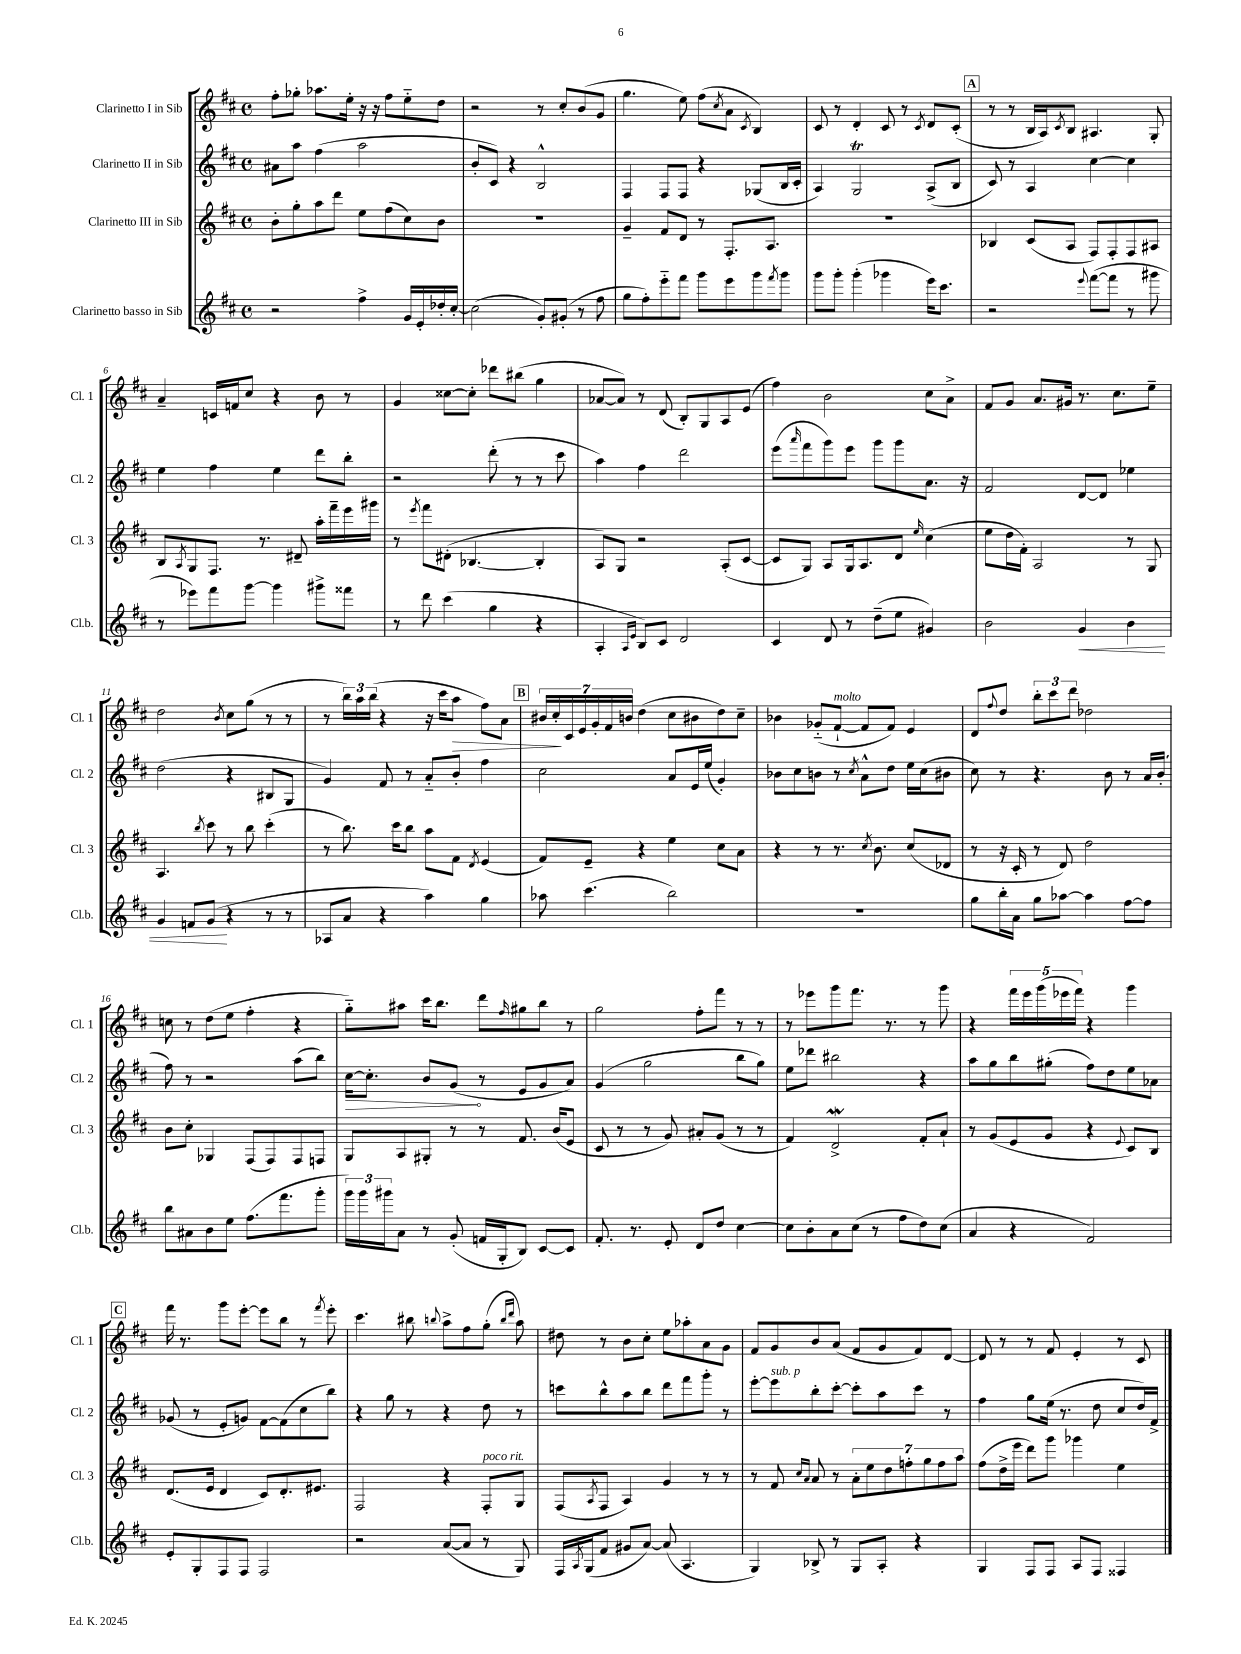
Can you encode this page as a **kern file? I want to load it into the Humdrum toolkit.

**kern	**kern	**kern	**kern
*staff4	*staff3	*staff2	*staff1
*clefG2	*clefG2	*clefG2	*clefG2
*k[f#c#]	*k[f#c#]	*k[f#c#]	*k[f#c#]
*M4/4	*M4/4	*M4/4	*M4/4
*met(c)	*met(c)	*met(c)	*met(c)
2r	8b'	8a#	8ff#'
.	8gg'	8aa	8gg-'
.	8aa	(4ff#	8.aa-
.	8ddd	.	.
.	.	.	16ee'
4ff#^	8ee	2aa	16r
.	.	.	16r
.	(8ff#	.	8ff#
16g	8cc#)	.	8ee'~
16e'	.	.	.
16dd-'	8b	.	8dd
[16cc#'	.	.	.
=	=	=	=
(2cc#]	1r	8b'	2r
.	.	8c#)	.
.	.	4r	.
8g')	.	2B^^	8r
(8g#'	.	.	8cc#'
8r	.	.	(8b
8ff#	.	.	8g
=	=	=	=
8gg	4g~	4F#	4.gg
8ff#')	.	.	.
8eee'~	8f#	8F#	.
8fff#	8d	8F#	8ee)
8ggg	8r	4r	(8ff#
.	.	.	8qcc#
8eee	8.F#'	.	8a
.	.	.	8qc#
8ggg	.	(8G-	4B)
.	8.A	.	.
8qfff#	.	.	.
8ggg	.	16B	.
.	.	16c#'	.
=	=	=	=
8ggg	1r	4A)	8c#
8ggg'	.	.	8r
(4ggg'	.	2G	4d'
4ggg-	.	.	8c#
.	.	.	8r
.	.	.	8qc#
16eee)	.	(8A^	8d
8.ccc#	.	.	.
.	.	8B	(8c#'
=	=	=	=
2r	4B-	8c#)	8r
.	.	8r	8r
.	(8c#	4A	16B
.	.	.	16A)
.	.	.	8qc#
.	8A	.	8B
8qqeee	.	.	.
([8fff#	8F#)	[4cc#	4.A#
8fff#]	8F#'	.	.
8r	8F#	4cc#]	.
8ggg#	8A#	.	8G'
=	=	=	=
8r	8B	4ee	4a~
.	8qA	.	.
8eee-)	8G	.	.
8fff#	8.F#	4ff#	16c
.	.	.	16f
[8ggg	.	.	8cc#
.	8.r	.	.
4ggg]	.	4ee	4r
.	8d#~	.	.
8ggg#^	16aa'	8ddd	8b
.	16fff#~	.	.
8fff##	16eee	8bb'	8r
.	16ggg#	.	.
=	=	=	=
8r	8r	2r	4g
.	8qeee	.	.
8ddd	8fff#	.	.
(4ccc#	(8d#'	.	[8cc##
.	[4.B-	.	8cc##']
4gg	.	(8ddd'	8ddd-
.	.	8r	(8bb#
4r	4B-']	8r	4gg
.	.	8ccc#	.
=	=	=	=
4A'	8A)	4aa)	[8a-
.	8G	.	8a-])
16qqA	.	.	.
16qqe	.	.	.
8B)	2r	4ff#	8r
8c#	.	.	(8d
2d	.	2ddd	8B')
.	.	.	8G
.	(8A'	.	8A
.	[8c#	.	(8e
=	=	=	=
4c#	8c#]	(8eee	4ff#)
.	.	16qqaaa	.
.	8G)	8fff#	.
8d	8A	8ggg)	2b
8r	16G	8eee	.
.	8.A	.	.
(8dd~	.	8ggg	.
8ee	8d	8ggg	.
.	16qqee	.	.
4g#)	(4cc#	8.a	8cc#
.	.	.	8a^
.	.	16r	.
=	=	=	=
2b	8ee	2f#	8f#
.	16dd	.	8g
.	16f#')	.	.
.	2A	.	8.a
.	.	.	16g#
4g	.	[8d	8.r
.	.	8d]	.
.	.	.	8.cc#
4b	8r	4ee-	.
.	8G	.	8ee~
=	=	=	=
4g	4.A	(2dd	2dd
8f	.	.	.
.	8qbb	.	.
(8g	8ccc#	.	.
.	.	.	8qb
4r	8r	4r	8cc#
.	8bb	.	(8gg
8r	(4ccc#'	8B#	8r
8r	.	8G	8r
=	=	=	=
8A-	8r	4g)	8r
8a	8.bb)	.	24bb)
.	.	.	24aa
.	.	.	(24bb
4r	.	8f#	4r
.	16ccc#	.	.
.	8bb	8r	.
4aa)	8aa	8a'~	16r
.	.	.	16ccc#
.	8f#	8b'	8aa
.	8qd	.	.
4gg	(4e	4ff#	8ff#)
.	.	.	8a
=	=	=	=
8aa-	8f#)	2cc#	28b#
.	.	.	28cc#'
.	.	.	28c#
.	.	.	28e
(4.ccc#	8e~	.	.
.	.	.	28g'
.	.	.	28f#
.	.	.	28b
.	4r	.	(4dd
2bb)	4ee	8a	8cc#
.	.	16e	8b#
.	.	(16ee	.
.	8cc#	4g')	8dd)
.	8a	.	8cc#~
=	=	=	=
1r	4r	8b-	4b-
.	.	8cc#	.
.	8r	8b	(8g-'~
.	8.r	8r	[8f#`
.	.	8qcc#	.
.	.	8a^^	8f#]
.	8qcc#	.	.
.	8.b	.	.
.	.	8dd	8f#)
.	(8cc#	16ee	4e
.	.	(16cc#	.
.	8d-	8b#	.
=	=	=	=
8gg	8r	8cc#)	8d
.	.	.	8qqff#
16bb'	16r	8r	8dd
16a	16c#'	.	.
8gg	8r	4.r	12bb'
.	.	.	12ccc#
[8aa-	8d)	.	.
.	.	.	12ddd
4aa-]	2dd	.	2dd-
.	.	8b	.
[8ff#	.	8r	.
8ff#]	.	16a	.
.	.	(16b'	.
=	=	=	=
8bb	8b	8ff#)	8cc
8a#	8cc#'	8r	8r
8b	4G-	2r	(8dd
8ee	.	.	8ee
(8.ff#	(8F#	.	4ff#'
.	8F#)	.	.
8.fff#	.	.	.
.	8F#	(8aa	4r
8ggg'	8F	8bb)	.
=	=	=	=
24ggg)	8G	[16cc#	8gg'~)
24ggg	.	.	.
.	.	8.cc#']	.
24ggg#	.	.	.
8a	8A	.	8aa#
8r	8G#'	8b	16ccc#
.	.	.	8.bb
(8g'	8r	(8g	.
16f	8r	8r	8ddd
16G'	.	.	.
.	.	.	16qqff#
8B)	8.f#	8e	8gg#
[8c#	.	8g	8bb
.	(16b	.	.
8c#]	8e	8a)	8r
=	=	=	=
8.f#'	8c#	(4g	2gg
.	8r	.	.
8.r	.	.	.
.	8r	2gg	.
8e'	8g)	.	.
8d	8a#'	.	8ff#'
8dd	(8g	.	8fff#
[4cc#	8r	8bb	8r
.	8r	8gg)	8r
=	=	=	=
8cc#]	4f#)	8ee	8r
8b'	.	8ddd-	8eee-
8a	2d^	2bb#	8ggg
(8cc#	.	.	8.fff#
8r	.	.	.
.	.	.	8.r
8ff#	.	.	.
8dd)	8f#'	4r	8r
(8cc#	8a`	.	8ggg
=	=	=	=
4a	8r	8aa	4r
.	(8g	8gg	.
4r	8e	8bb	20fff#
.	.	.	20eee
.	.	.	(20ggg
.	8g	(8gg#'	.
.	.	.	20eee-
.	.	.	20fff#)
2f#)	4r	8ff#)	4r
.	.	8dd	.
.	8qqe	.	.
.	8c#)	8ee	4ggg
.	8B	8a-	.
=	=	=	=
8e'	(8.d	(8g-	16fff#
.	.	.	8.r
8G'	.	8r	.
.	16e	.	.
8F#	4d	8e'	8ggg
8F#	.	8g)	[8eee'
2F#	8c#)	[8f#	8eee]
.	8.d'	(8f#]	8bb
.	.	8cc#	8r
.	8.e#	.	.
.	.	.	8qfff#
.	.	8bb)	8eee'
=	=	=	=
2r	2F#	4r	4.ccc#
.	.	8gg	.
.	.	8r	8bb#
.	.	.	8qqbb
([8a	4r	4r	8aa^
8a]	.	.	8ff#
8r	8F#'	8dd	(8gg'
.	.	.	16qqbb
.	.	.	16qqddd
8G)	8G	8r	8aa)
=	=	=	=
16F#	(8F#	8ccc	8dd#
8qA	.	.	.
(16G	.	.	.
.	8qA	.	.
8f#	8F#	8bb^^	8r
8g#	4A)	8aa	8b
[8a)	.	8bb	8cc#'
(8a]	4g	8ddd	8ee
4.A	.	8fff#	8aa-'
.	8r	8ggg'	8a
.	8r	8r	8g
=	=	=	=
4G)	8r	[8eee'	8f#
.	8f#	8eee]	8g
.	16qqcc#	.	.
.	16qqa	.	.
8B-^	8a	8bb'	8b
8r	8r	[8ccc#'	(8a
8G	14a'	8ccc#']	8f#
.	14ee	.	.
8A'	.	8aa	8g
.	14dd	.	.
.	14ff'	.	.
4r	.	8ccc#	8f#)
.	14gg	.	.
.	14ff	.	.
.	.	8r	[8d
.	14aa	.	.
=	=	=	=
4G	(8ff#	4ff#	8d]
.	16dd^	.	8r
.	16eee	.	.
8F#	8ddd)	8gg	8r
8F#	8ggg	(16ee	8f#
.	.	8.r	.
8A	4ggg-	.	4e'
8F#	.	8dd	.
4F##	4ee	8cc#	8r
.	.	16dd)	8c#
.	.	16f#^	.
==	==	==	==
*-	*-	*-	*-
